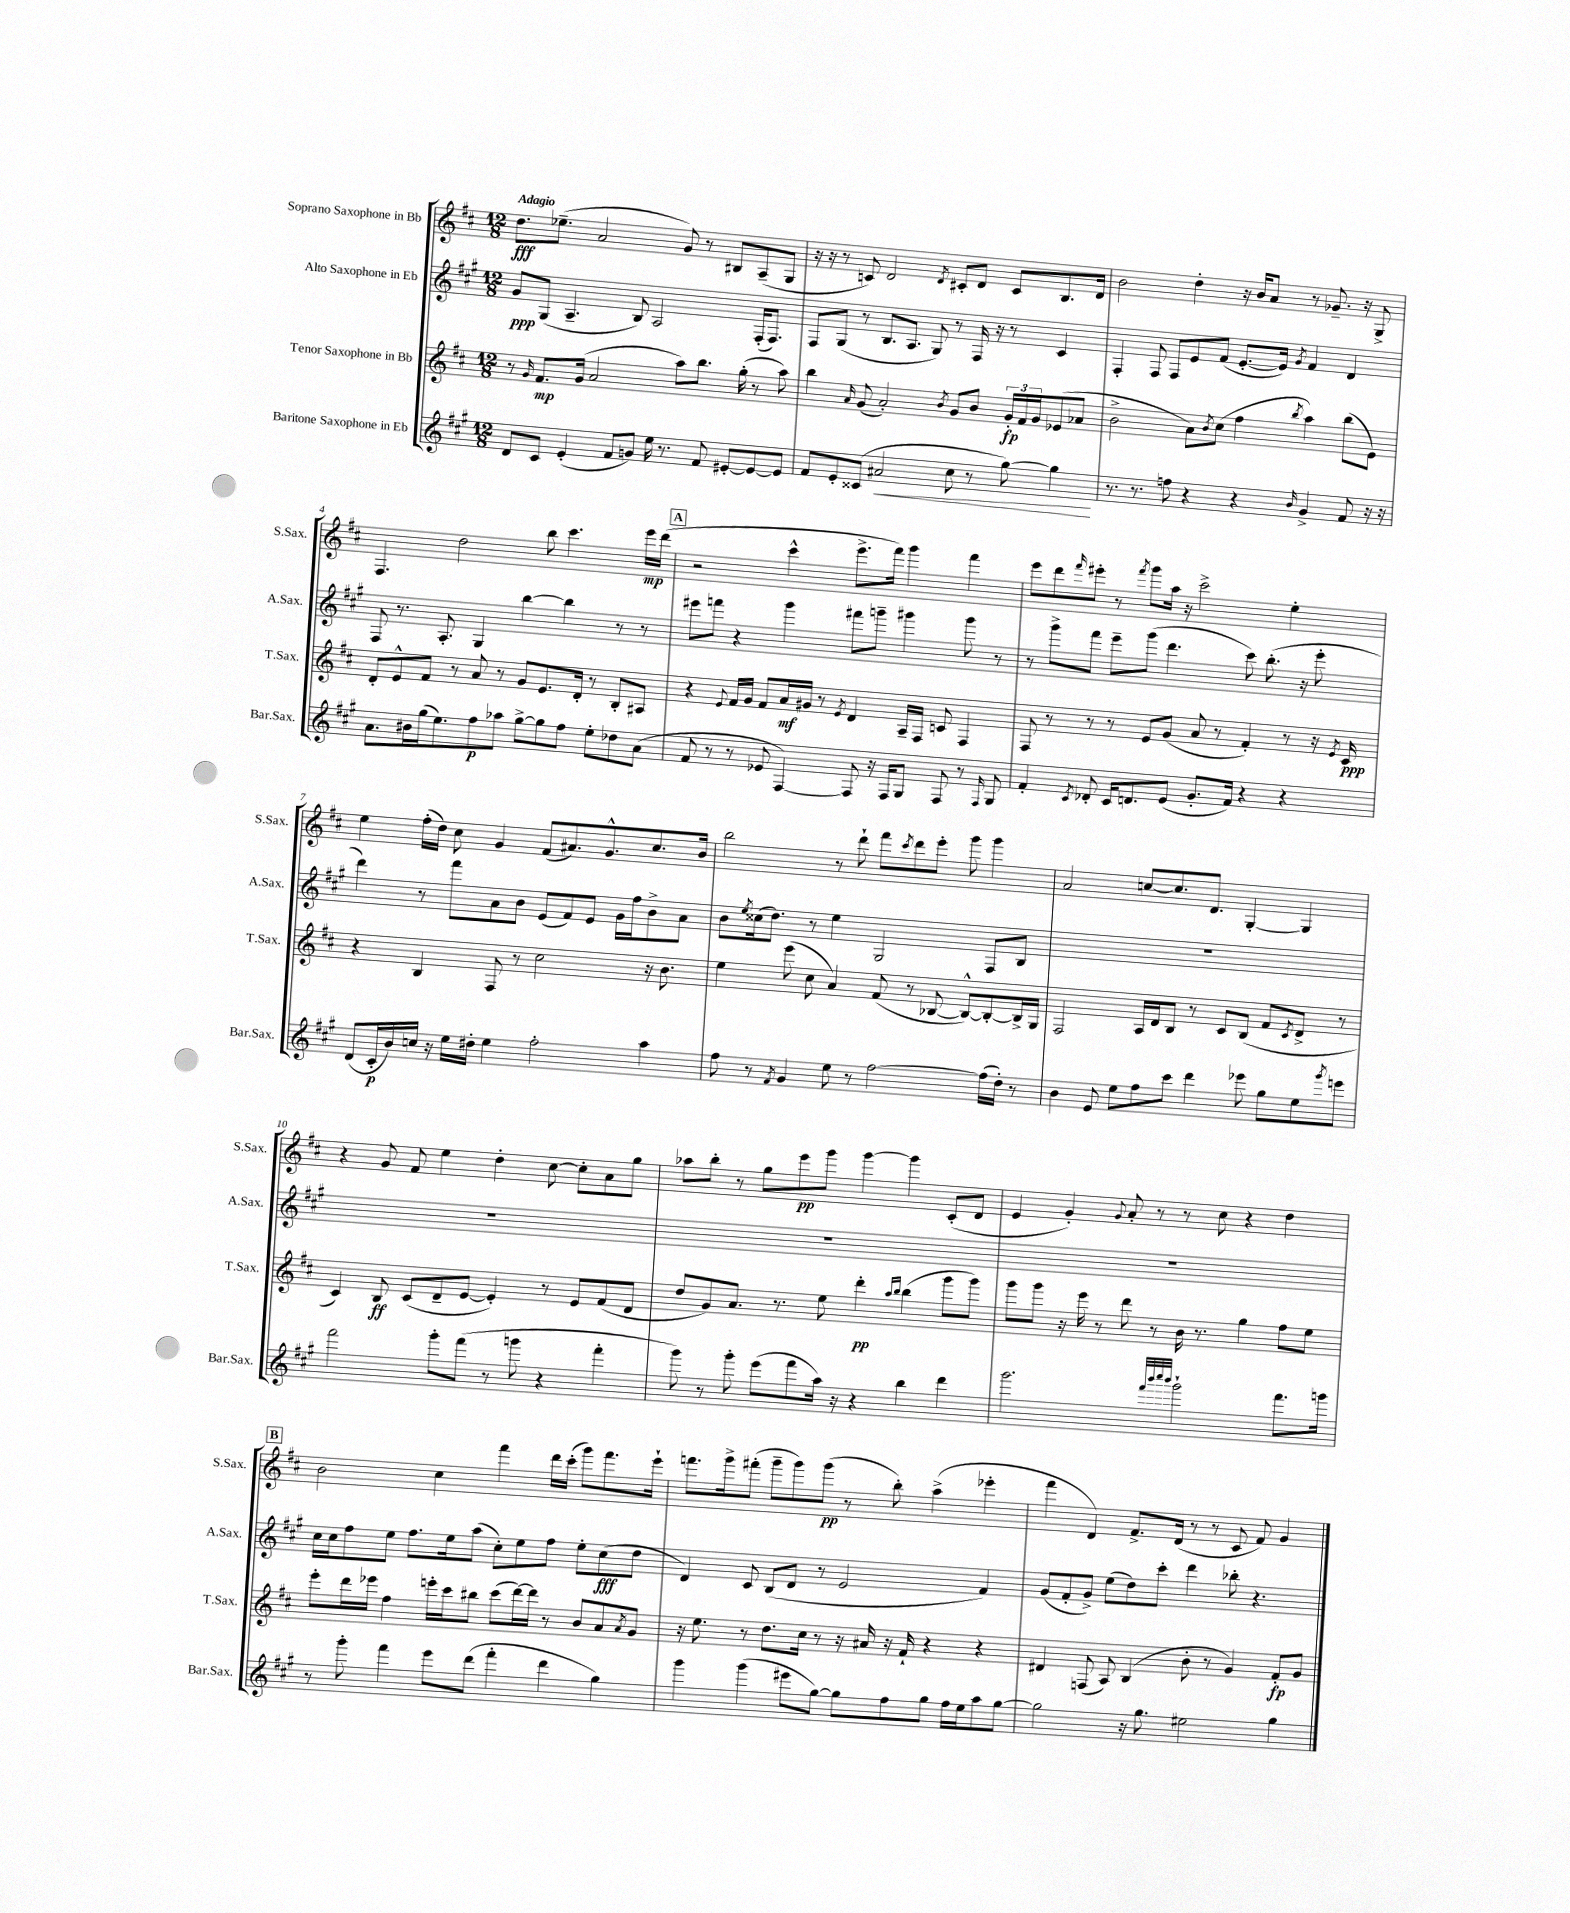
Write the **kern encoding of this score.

**kern	**dynam	**kern	**dynam	**kern	**dynam	**kern	**dynam
*part4	*part4	*part3	*part3	*part2	*part2	*part1	*part1
*staff4	*staff4	*staff3	*staff3	*staff2	*staff2	*staff1	*staff1
*I"Baritone Saxophone in Eb	*	*I"Tenor Saxophone in Bb	*	*I"Alto Saxophone in Eb	*	*I"Soprano Saxophone in Bb	*
*I'Bar.Sax.	*	*I'T.Sax.	*	*I'A.Sax.	*	*I'S.Sax.	*
*clefG2	*	*clefG2	*	*clefG2	*	*clefG2	*
*k[f#c#g#]	*	*k[f#c#]	*	*k[f#c#g#]	*	*k[f#c#]	*
*M12/8	*	*M12/8	*	*M12/8	*	*M12/8	*
=1	=1	=1	=1	=1	=1	=1	=1
!	!	!	!	!	!	!LO:TX:a:B:t=Adagio	!
8d/L	.	8r	.	8g#/L	ppp	8.dd\L	fff
.	.	16qqg/	.	.	.	.	.
8c#/J	.	8.f#/L	mp	(8G#/J	.	.	.
.	.	.	.	.	.	(8.ee-X~\J	.
(4e'/	.	.	.	4.A~/	.	.	.
.	.	(16g/Jk	.	.	.	.	.
.	.	2a/	.	.	.	2a/	.
8f#/L	.	.	.	.	.	.	.
8gn/J)	.	.	.	8B/)	.	.	.
16ee\	.	.	.	2A/	.	.	.
8.r	.	.	.	.	.	.	.
.	.	8aa\L)	.	.	.	8g/)	.
8f#/	.	8.bb\J	.	.	.	8r	.
[8e#X'/L	.	.	.	.	.	8B#X/L	.
.	.	(16gg'\	.	.	.	.	.
8e#/_	.	8r	.	(16F#'/KL	.	(8A~/	.
.	.	.	.	8.F#/J)	.	.	.
8e#/J]	.	8aa\)	.	.	.	8G/J	.
=2	=2	=2	=2	=2	=2	=2	=2
8f#/L	.	4bb\	.	8F#/L	.	16r	.
.	.	.	.	.	.	16r	.
8e'/	.	.	.	(8G#/J	.	8r	.
.	.	16qqa/	.	.	.	.	.
(8c##X/J	.	(8g/	.	8r	.	8cn/)	.
!	!LO:HP:b	!	!	!	!	!	!
2a#X/	<	2a'/)	.	8.B/L	.	2d/	.
.	.	.	.	8.A/J	.	.	.
.	.	.	.	8G#/)	.	.	.
.	.	8qb/	.	.	.	8qd/	.
8cc#\	.	8g/L	.	8r	.	8c#X'/L	.
8r	.	8b/J	.	16F#/	.	8d/J	.
.	.	.	.	16r	.	.	.
[8gg#\)	.	24g'/LL	fp	8r	.	8c#/L	.
.	.	24f#/	.	.	.	.	.
.	.	24g/J	.	.	.	.	.
4gg#\]	.	(8e-X/	.	4c#/	.	8.B/	.
.	.	8a-X/J	.	.	.	.	.
.	.	.	.	.	.	16d/Jk	.
.	[	.	.	.	.	.	.
=3	=3	=3	=3	=3	=3	=3	=3
8.r	.	2b^\	.	4F#'/	.	2b\	.
8.r	.	.	.	.	.	.	.
.	.	.	.	8F#/	.	.	.
8ffn\	.	.	.	8F#/L	.	.	.
4r	.	8a\L)	.	8e/	.	4dd'\	.
.	.	8qb/	.	.	.	.	.
.	.	(8cc#\J	.	(8f#/J	.	.	.
4r	.	4ff#\	.	[8.e'/L	.	16r	.
.	.	.	.	.	.	16b/KL	.
.	.	.	.	.	.	8a/J	.
.	.	.	.	16e/Jk])	.	.	.
16qqb/	.	8qbb/	.	8qg#/	.	.	.
4g#^/	.	4aa\)	.	4f#/	.	8r	.
.	.	.	.	.	.	8.g-X~/	.
8f#/	.	(8bb\L	.	4d/	.	.	.
.	.	.	.	.	.	16r	.
16r	.	8e\J)	.	.	.	8G^/	.
16r	.	.	.	.	.	.	.
!!LO:LB:g=z
=4	=4	=4	=4	=4	=4	=4	=4
8.a\L	.	8d'/L	.	8F#/	.	4.F#/	.
.	.	8e^^/	.	8.r	.	.	.
16b#X\L	.	.	.	.	.	.	.
(16gg#\J	.	8f#/J	.	.	.	.	.
8.ee\)	.	.	.	8.A'/	.	.	.
.	.	8r	.	.	.	2dd\	.
8ff#\	p	8a/	.	4G#/	.	.	.
8aa-X\J	.	8r	.	.	.	.	.
[8gg#^\L	.	8g/L	.	[4bb\	.	.	.
8gg#\]	.	8.e/	.	.	.	8bb\	.
8ff#\J	.	.	.	4bb\]	.	4.ccc#\	.
.	.	16d'/Jk	.	.	.	.	.
8ee'\L	.	8r	.	.	.	.	.
8dd-X\	.	8B'/L	.	8r	.	.	.
(8a\J	.	8A#X/J	.	8r	.	16eee\LL	mp
.	.	.	.	.	.	(16ddd\JJ	.
!!LO:REH:place=s1:t=A
=5	=5	=5	=5	=5	=5	=5	=5
8f#/	.	4r	.	8eee#X\L	.	2r	.
8r	.	.	.	8fffn\J	.	.	.
.	.	8qqe/	.	.	.	.	.
8r	.	16f#/LL	.	4r	.	.	.
.	.	16g/JJ	.	.	.	.	.
8e-X/	.	8f#/L	.	.	.	.	.
[4F#/)	.	16a/L	mf	4ggg#\	.	4ccc#^^\	.
.	.	16g#X/JJ	.	.	.	.	.
.	.	8r	.	.	.	.	.
.	.	8qe/	.	.	.	.	.
8F#/]	.	4d/	.	8fff#X\L	.	8.eee^\L	.
16r	.	.	.	8gggn~\J	.	.	.
16F#/KL	.	.	.	.	.	16fff#\Jk)	.
8G#/J	.	16A~/LL	.	4ggg#X\	.	4ggg\	.
.	.	16F#/JJ	.	.	.	.	.
8F#/	.	8cn/	.	.	.	.	.
8r	.	4F#/	.	8ggg#\	.	4fff#\	.
16qqF#/	.	.	.	.	.	.	.
8G#/	.	.	.	8r	.	.	.
=6	=6	=6	=6	=6	=6	=6	=6
4f#'/	.	8F#/	.	8r	.	8eee\L	.
.	.	8r	.	8ggg#^\L	.	8ddd\	.
8qc#/	.	.	.	.	.	16qqfff#/	.
8d-X'/	.	8r	.	8fff#\J	.	8eee#X'\J	.
16c#/KL	.	8r	.	8eee~\L	.	8r	.
8.dn/	.	.	.	.	.	.	.
.	.	.	.	.	.	8qfff#/	.
.	.	8e/L	.	(8ggg#\J	.	8ggg\L	.
(8e/J	.	(8g/J	.	4.ddd\	.	16aa\Jk	.
.	.	.	.	.	.	16r	.
8.g#'/L	.	8a/	.	.	.	2ccc#^\	.
.	.	8r	.	.	.	.	.
16f#/Jk)	.	.	.	.	.	.	.
4r	.	4f#'/)	.	8ccc#\)	.	.	.
.	.	.	.	(8.bb'\	.	.	.
4r	.	8r	.	.	.	4ee'\	.
.	.	.	.	16r	.	.	.
.	.	16r	.	8eee'\	.	.	.
.	.	8qe/	.	.	.	.	.
.	.	16c#/	ppp	.	.	.	.
!!LO:LB:g=z
=7	=7	=7	=7	=7	=7	=7	=7
(8d/L	.	4r	.	4ddd\)	.	4ee\	.
16c#'/L	p	.	.	.	.	.	.
16b/)	.	.	.	.	.	.	.
16ccn/JJ	.	4B/	.	8r	.	(16ff#'\LL	.
16r	.	.	.	.	.	16dd\JJ)	.
16ee\LL	.	.	.	8fff#\L	.	8cc#\	.
16dd#X'\JJ	.	.	.	.	.	.	.
4ee\	.	8F#/	.	8a\	.	4g/	.
.	.	8r	.	8b\J	.	.	.
2ff#'\	.	2cc#\	.	(8e/L	.	(8f#/L	.
.	.	.	.	8f#/)	.	8.a#X/)	.
.	.	.	.	8e/J	.	.	.
.	.	.	.	.	.	8.g^^/	.
.	.	.	.	16g#\LL	.	.	.
.	.	.	.	16ff#\J	.	.	.
4aa\	.	16r	.	8b^\	.	8.cc#/	.
.	.	8.b\	.	.	.	.	.
.	.	.	.	8a\J	.	.	.
.	.	.	.	.	.	16b/Jk	.
=8	=8	=8	=8	=8	=8	=8	=8
8ff#\	.	4ee\	.	8b\L	.	2bb\	.
.	.	.	.	8qee/	.	.	.
8r	.	.	.	(16cc##X\k	.	.	.
.	.	.	.	8.dd\J)	.	.	.
8qf#/	.	.	.	.	.	.	.
4g#/	.	(8eee\	.	.	.	.	.
.	.	8cc#\	.	8r	.	.	.
8ee\	.	4a/)	.	4ee\	.	8r	.
8r	.	.	.	.	.	8ddd`\	.
[2ff#\	.	(8f#/	.	2G#/	.	8fff#\L	.
.	.	.	.	.	.	8qccc#/	.
.	.	8r	.	.	.	8ddd\	.
.	.	[8B-X/	.	.	.	8eee'\J	.
.	.	8B-^^/L_)	.	.	.	8ggg\	.
(16ff#\LL]	.	8B-'/_	.	8F#/L	.	4ggg\	.
16dd'\JJ)	.	.	.	.	.	.	.
8r	.	16B-^/L]	.	8B/J	.	.	.
.	.	16G/JJ	.	.	.	.	.
=9	=9	=9	=9	=9	=9	=9	=9
4b\	.	2F#/	.	1.r	.	2a/	.
8e/	.	.	.	.	.	.	.
8ee\L	.	.	.	.	.	.	.
8ff#\	.	16A/LL	.	.	.	[8ccn/L	.
.	.	16d/J	.	.	.	.	.
8ccc#\J	.	8B/J	.	.	.	8.cc/]	.
4ddd\	.	8r	.	.	.	.	.
.	.	.	.	.	.	8.d/J	.
.	.	8c#/L	.	.	.	.	.
8eee-X\	.	(8B/J	.	.	.	[4G'/	.
8gg#\L	.	8f#/L	.	.	.	.	.
.	.	8qc#/	.	.	.	.	.
8ee\	.	8d^/J	.	.	.	4G/]	.
8qggg#/	.	.	.	.	.	.	.
8eeen\J	.	8r	.	.	.	.	.
!!LO:LB:g=z
=10	=10	=10	=10	=10	=10	=10	=10
2fff#\	.	4c#/)	.	1.r	.	4r	.
.	.	8B/	ff	.	.	8g/	.
.	.	(8c#/L	.	.	.	8f#/	.
8ggg#'\L	.	8d~/	.	.	.	4ee\	.
(8fff#\J	.	[8e/J	.	.	.	.	.
8r	.	4e'/])	.	.	.	4dd'\	.
8gggn\	.	.	.	.	.	.	.
4r	.	8r	.	.	.	[8cc#\	.
.	.	8e/L	.	.	.	8cc#'\L]	.
4fff#'\	.	(8f#/	.	.	.	8a\	.
.	.	8d/J	.	.	.	8gg\J	.
=11	=11	=11	=11	=11	=11	=11	=11
8ggg#\)	.	8dd/L	.	1.r	.	8aa-X\L	.
8r	.	8g/)	.	.	.	8bb'\J	.
8ggg#'\	.	8.a/J	.	.	.	8r	.
(8eee\L	.	.	.	.	.	8gg\L	.
.	.	8.r	.	.	.	.	.
8fff#\	.	.	.	.	.	8eee\	pp
16aa\Jk)	.	8ee\	.	.	.	8ggg\J	.
16r	.	.	.	.	.	.	.
4r	.	4ddd'\	pp	.	.	[4ggg\	.
.	.	16qqaa/LL	.	.	.	.	.
.	.	16qqbb/JJ	.	.	.	.	.
4bb\	.	(4bb\	.	.	.	4ggg\]	.
4ddd\	.	8ggg\L	.	.	.	(8c#'/L	.
.	.	8ggg\J)	.	.	.	8d/J	.
=12	=12	=12	=12	=12	=12	=12	=12
2.ggg#\	.	8ggg\L	.	1.r	.	4e/	.
.	.	8ggg\J	.	.	.	.	.
.	.	16r	.	.	.	4g'/)	.
.	.	16eee\	.	.	.	.	.
.	.	8r	.	.	.	.	.
.	.	.	.	.	.	8qqg/	.
.	.	8ddd\	.	.	.	8a'/	.
.	.	8r	.	.	.	8r	.
32qqfff#/LLL	.	.	.	.	.	.	.
32qqbbb/	.	.	.	.	.	.	.
32qqcccc#/	.	.	.	.	.	.	.
32qqbbb/JJJ	.	.	.	.	.	.	.
2ggg#`\	.	16b\	.	.	.	8r	.
.	.	8.r	.	.	.	.	.
.	.	.	.	.	.	8cc#\	.
.	.	4gg\	.	.	.	4r	.
8.fff#\L	.	8ff#\L	.	.	.	4dd\	.
.	.	8ee\J	.	.	.	.	.
16gggn\Jk	.	.	.	.	.	.	.
!!LO:LB:g=z
!!LO:REH:place=s1:t=B
=13	=13	=13	=13	=13	=13	=13	=13
8r	.	8eee'\L	.	16cc#\LL	.	2b\	.
.	.	.	.	16cc#\J	.	.	.
8ggg#'\	.	16ddd\L	.	8ff#\	.	.	.
.	.	16eee-X\JJ	.	.	.	.	.
4fff#\	.	4ff#\	.	8ee\J	.	.	.
.	.	.	.	8.ff#\L	.	.	.
8eee\L	.	16eeen'\LL	.	.	.	4cc#\	.
.	.	16ccc#\J	.	16ee\k	.	.	.
(8ddd\J	.	8bb#X\J	.	(8aa\J	.	.	.
4fff#'\	.	(8ccc#\L	.	8cc#'\L)	.	4fff#\	.
.	.	[16ddd\L)	.	8ee\	.	.	.
.	.	16ddd\JJ]	.	.	.	.	.
4ddd\	.	8r	.	8ff#\J	.	16ddd\LL	.
.	.	.	.	.	.	(16ccc#'\JJ	.
.	.	8b/L	.	8ee'\L	.	8ggg\L)	.
4gg#\)	.	8a/	.	(8cc#\	fff	8.fff#\	.
.	.	8qa/	.	.	.	.	.
.	.	8g/J	.	8dd\J	.	.	.
.	.	.	.	.	.	16eee`\Jk	.
=14	=14	=14	=14	=14	=14	=14	=14
4ggg#\	.	16r	.	4d/)	.	8.fffn\L	.
.	.	8.ee\	.	.	.	.	.
.	.	.	.	.	.	16ggg^\k	.
(4ggg#\	.	8r	.	8c#/	.	(8fff#X'\J	.
.	.	8.dd\L	.	(8B/L	.	8ggg~\L	.
8eee#X\L	.	.	.	8d/J	.	8ggg\)	.
.	.	16cc#\Jk	.	.	.	.	.
[8gg#\J)	.	8r	.	8r	.	(8ggg\J	pp
8gg#\L]	.	16r	.	2e/	.	8r	.
.	.	16a#X/	.	.	.	.	.
8ff#\	.	16r	.	.	.	8bb'\)	.
.	.	16f#`/	.	.	.	.	.
8gg#\J	.	4r	.	.	.	(4aa^\	.
16ff#\LL	.	.	.	.	.	.	.
16ee\J	.	.	.	.	.	.	.
8aa\	.	4r	.	4f#/)	.	4eee-X'\	.
[8gg#\J	.	.	.	.	.	.	.
=15	=15	=15	=15	=15	=15	=15	=15
2gg#\]	.	4d#X/	.	(8g#/L	.	4fff#\	.
.	.	.	.	8f#'/	.	.	.
.	.	(8Fn/	.	8g#^/J)	.	4d/)	.
.	.	8A/)	.	(8ee\L	.	.	.
16r	.	(4B/	.	8dd\)	.	8.f#^/L	.
8.gg#\	.	.	.	.	.	.	.
.	.	.	.	8ccc#'\J	.	.	.
.	.	.	.	.	.	(16d/Jk	.
2ee#X\	.	8b'\	.	4ddd\	.	8r	.
.	.	8r	.	.	.	8r	.
.	.	4g/)	.	8bb-X'\	.	8c#/	.
.	.	.	.	4.r	.	8f#/)	.
4gg#\	.	8f#'/L	fp	.	.	4g/	.
.	.	8g/J	.	.	.	.	.
==	==	==	==	==	==	==	==
*-	*-	*-	*-	*-	*-	*-	*-
